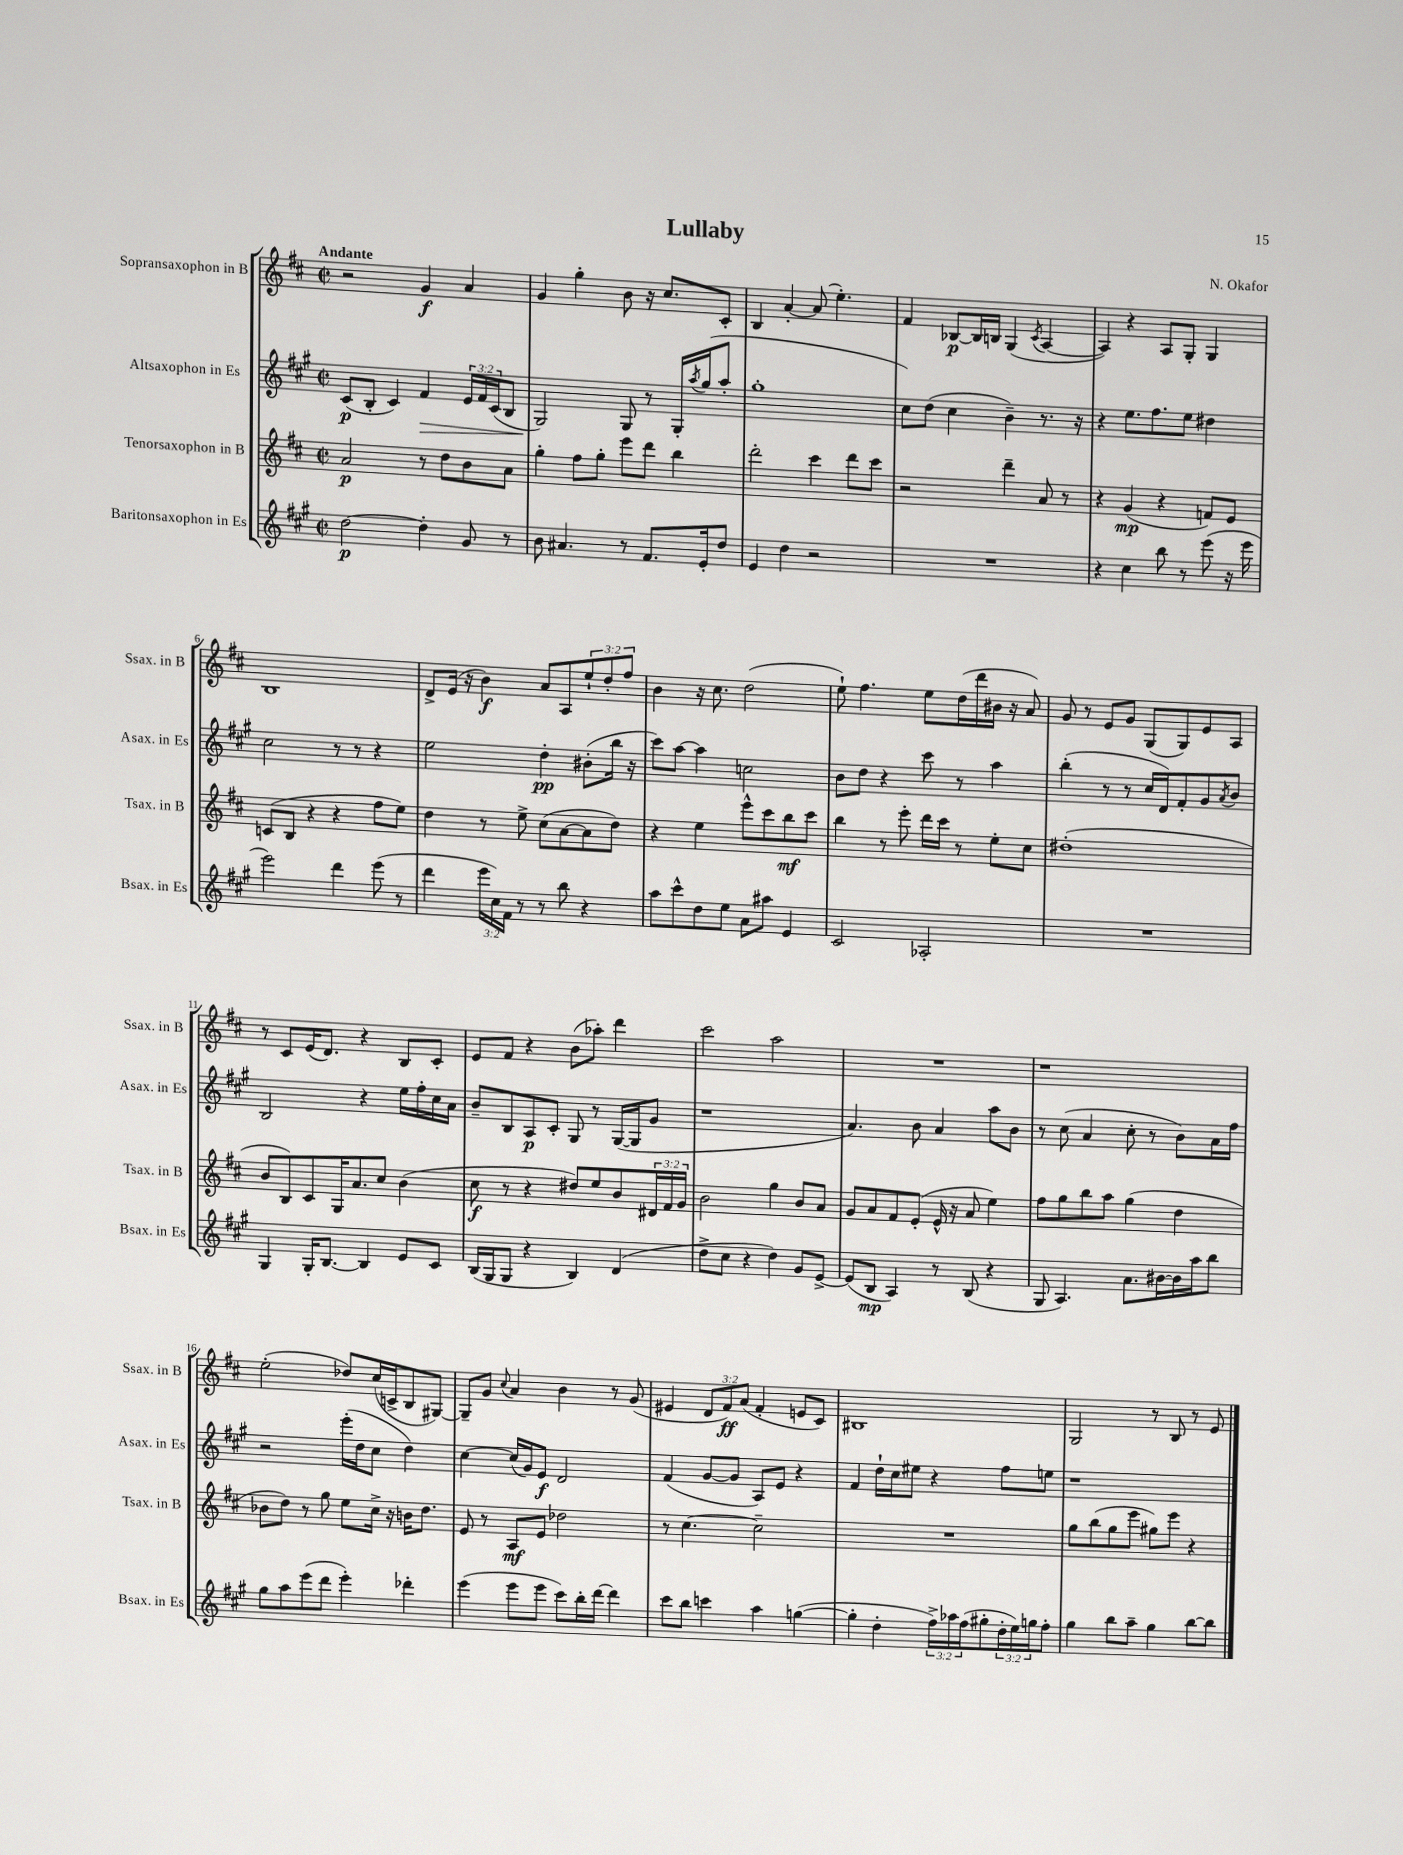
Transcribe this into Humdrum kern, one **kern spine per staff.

**kern	**dynam	**kern	**dynam	**kern	**dynam	**kern	**dynam
*part4	*part4	*part3	*part3	*part2	*part2	*part1	*part1
*staff4	*staff4	*staff3	*staff3	*staff2	*staff2	*staff1	*staff1
*I"Baritonsaxophon in Es	*	*I"Tenorsaxophon in B	*	*I"Altsaxophon in Es	*	*I"Sopransaxophon in B	*
*I'Bsax. in Es	*	*I'Tsax. in B	*	*I'Asax. in Es	*	*I'Ssax. in B	*
*clefG2	*	*clefG2	*	*clefG2	*	*clefG2	*
*k[f#c#g#]	*	*k[f#c#]	*	*k[f#c#g#]	*	*k[f#c#]	*
*M2/2	*	*M2/2	*	*M2/2	*	*M2/2	*
*met(c|)	*	*met(c|)	*	*met(c|)	*	*met(c|)	*
=1	=1	=1	=1	=1	=1	=1	=1
!	!	!	!	!	!	!LO:TX:a:B:t=Andante	!
[2dd\	p	2a/	p	(8c#/L	p	2r	.
.	.	.	.	8B'/J	.	.	.
.	.	.	.	4c#/)	.	.	.
!	!	!	!	!	!LO:HP:b	!	!
4dd'\]	.	8r	.	4f#/	>	4g/	f
.	.	8dd\L	.	.	.	.	.
8g#/	.	8b\	.	24e/LL	.	4a/	.
.	.	.	.	24f#/	.	.	.
.	.	.	.	(24c#/J	.	.	.
8r	.	8a\J	.	8B/J	.	.	.
=2	=2	=2	=2	=2	=2	=2	=2
8b\	.	4gg'\	.	2G#/)	.	4g/	.
4.a#X/	.	.	.	.	.	.	.
.	.	8ff#\L	.	.	.	4gg'\	.
.	.	8gg'\J	.	.	.	.	.
8r	.	8eee\L	.	8G#/	]	8b\	.
8.f#/L	.	8ddd\J	.	8r	.	16r	.
.	.	.	.	.	.	8.cc#/L	.
.	.	4bb\	.	16G#'/LL	.	.	.
.	.	.	.	8qaa/	.	.	.
16e'/k	.	.	.	(16gg#/J	.	.	.
8dd/J	.	.	.	8aa'/J	.	8c#'/J	.
=3	=3	=3	=3	=3	=3	=3	=3
4e/	.	2ddd'\	.	1gg#'	.	4B/	.
4dd\	.	.	.	.	.	[4a'/	.
2r	.	4ccc#\	.	.	.	(8a/]	.
.	.	.	.	.	.	4.ee'\)	.
.	.	8ddd\L	.	.	.	.	.
.	.	8ccc#\J	.	.	.	.	.
=4	=4	=4	=4	=4	=4	=4	=4
1r	.	2r	.	8cc#\L)	.	4f#/	.
.	.	.	.	(8dd\J	.	.	.
.	.	.	.	4cc#\	.	[8B-X/L	p
.	.	.	.	.	.	16B-/L]	.
.	.	.	.	.	.	16Bn/JJ	.
.	.	4ddd~\	.	4b~\)	.	(4G/	.
.	.	.	.	.	.	8qc#/	.
.	.	8a/	.	8.r	.	[4A/	.
.	.	8r	.	.	.	.	.
.	.	.	.	16r	.	.	.
=5	=5	=5	=5	=5	=5	=5	=5
4r	.	4r	.	4r	.	4A/])	.
4cc#\	.	(4g/	mp	8.ee\L	.	4r	.
.	.	.	.	8.ff#\	.	.	.
8bb\	.	4r	.	.	.	8A/L	.
8r	.	.	.	8ee\J	.	8G'/J	.
(8eee\	.	8fn/L)	.	4dd#X\	.	4G/	.
16r	.	8e/J	.	.	.	.	.
16eee\	.	.	.	.	.	.	.
!!LO:LB:g=z
=6	=6	=6	=6	=6	=6	=6	=6
2eee\)	.	(8cn/L	.	2cc#\	.	1B	.
.	.	8B/J	.	.	.	.	.
.	.	4r	.	.	.	.	.
4ddd\	.	4r	.	8r	.	.	.
.	.	.	.	8r	.	.	.
(8eee\	.	8ff#\L	.	4r	.	.	.
8r	.	8ee\J)	.	.	.	.	.
=7	=7	=7	=7	=7	=7	=7	=7
4ddd\	.	4dd\	.	2ee\	.	8d^/L	.
.	.	.	.	.	.	(16e/Jk	.
.	.	.	.	.	.	16r	.
24eee\LL	.	8r	.	.	.	4b\)	f
24cc#\)	.	.	.	.	.	.	.
24f#\JJ	.	.	.	.	.	.	.
8r	.	8ee^\	.	.	.	.	.
8r	.	(8cc#\L	.	4dd'\	pp	8a/L	.
8bb\	.	[8a\	.	.	.	8A/	.
4r	.	8a\]	.	(8b#X'\L	.	12ee`/	.
.	.	.	.	.	.	12dd'/	.
.	.	8dd\J)	.	16bb\Jk	.	.	.
.	.	.	.	.	.	12ff#/J	.
.	.	.	.	16r	.	.	.
=8	=8	=8	=8	=8	=8	=8	=8
8aa\L	.	4r	.	8ccc#\L)	.	4b\	.
8ccc#^^\	.	.	.	[8aa\J	.	.	.
8dd\	.	4ee\	.	4aa\]	.	16r	.
.	.	.	.	.	.	8.cc#\	.
8ee\J	.	.	.	.	.	.	.
8a\L	.	8eee^^\L	.	2ccn\	.	(2dd\	.
8aa#X\J	.	8ccc#\	.	.	.	.	.
4e/	.	8bb\	mf	.	.	.	.
.	.	8ccc#\J	.	.	.	.	.
=9	=9	=9	=9	=9	=9	=9	=9
2c#/	.	4bb\	.	8b\L	.	8ee`\)	.
.	.	.	.	8dd\J	.	4.ff#\	.
.	.	8r	.	4r	.	.	.
.	.	8eee'\	.	.	.	.	.
2A-X'/	.	16ddd\LL	.	8ccc#\	.	8ee\L	.
.	.	16ccc#\JJ	.	.	.	.	.
.	.	8r	.	8r	.	(16dd\L	.
.	.	.	.	.	.	16ddd\	.
.	.	8ee'\L	.	4aa\	.	16b#X\JJ	.
.	.	.	.	.	.	16r	.
.	.	8cc#\J	.	.	.	8a/)	.
=10	=10	=10	=10	=10	=10	=10	=10
1r	.	(1dd#X'	.	(4bb'\	.	8g/	.
.	.	.	.	.	.	8r	.
.	.	.	.	8r	.	8e/L	.
.	.	.	.	8r	.	8g/J	.
.	.	.	.	16cc#/LL	.	(8G/L	.
.	.	.	.	16d/J)	.	.	.
.	.	.	.	8f#'/	.	8G/)	.
.	.	.	.	8g#/	.	8e/	.
.	.	.	.	8qa/	.	.	.
.	.	.	.	8b/J	.	8A/J	.
!!LO:LB:g=z
=11	=11	=11	=11	=11	=11	=11	=11
4G#/	.	8b/L	.	2B/	.	8r	.
.	.	8B/)	.	.	.	8c#/L	.
16G#'/KL	.	8c#/	.	.	.	(16e/K	.
[8.B/J	.	.	.	.	.	8.d/J)	.
.	.	16G/K	.	.	.	.	.
.	.	8.a/	.	.	.	.	.
4B/]	.	.	.	4r	.	4r	.
.	.	8cc#/J	.	.	.	.	.
8e/L	.	(4b\	.	16ee\LL	.	8B/L	.
.	.	.	.	16ff#'\	.	.	.
8c#/J	.	.	.	16cc#\	.	8c#'/J	.
.	.	.	.	16a\JJ	.	.	.
=12	=12	=12	=12	=12	=12	=12	=12
(16B/LL	.	8cc#\	f	8b~/L	.	8e/L	.
16G#/J	.	.	.	.	.	.	.
8G#/J	.	8r	.	8B/	.	8f#/J	.
4r	.	4r	.	8A/	p	4r	.
.	.	.	.	8c#'/J	.	.	.
4B/)	.	8dd#X/L)	.	8G#/	.	(8b\L	.
.	.	8ee/	.	8r	.	8aa-X'\J)	.
(4d/	.	8b/	.	([16G#/LL	.	4ddd\	.
.	.	.	.	16G#/J]	.	.	.
.	.	24d#X/L	.	8g#/J	.	.	.
.	.	24f#/	.	.	.	.	.
.	.	24g/JJ	.	.	.	.	.
=13	=13	=13	=13	=13	=13	=13	=13
8dd^\L	.	2b\	.	1r	.	2ccc#\	.
8cc#\J	.	.	.	.	.	.	.
4r	.	.	.	.	.	.	.
4dd\)	.	4gg\	.	.	.	2aa\	.
8g#/L	.	8b/L	.	.	.	.	.
[8e^/J	.	8a/J	.	.	.	.	.
=14	=14	=14	=14	=14	=14	=14	=14
(8e/L]	.	8g/L	.	4.a/)	.	1r	.
8B/J	mp	8a/	.	.	.	.	.
4A/)	.	8f#/	.	.	.	.	.
.	.	(8e'/J	.	8b\	.	.	.
8r	.	16e^^/	.	4a/	.	.	.
.	.	16r	.	.	.	.	.
(8B/	.	8a/	.	.	.	.	.
4r	.	4ee\)	.	8aa\L	.	.	.
.	.	.	.	8b\J	.	.	.
=15	=15	=15	=15	=15	=15	=15	=15
8G#/	.	8ff#\L	.	8r	.	1r	.
4.A/)	.	8gg\	.	(8cc#\	.	.	.
.	.	8bb\	.	4a/	.	.	.
.	.	8aa\J	.	.	.	.	.
8.a\L	.	(4gg\	.	8cc#'\	.	.	.
.	.	.	.	8r	.	.	.
[16b#X\L	.	.	.	.	.	.	.
16b#\]	.	4dd\	.	8b\L)	.	.	.
16aa\J	.	.	.	.	.	.	.
8bb\J	.	.	.	16a\L	.	.	.
.	.	.	.	16ff#\JJ	.	.	.
!!LO:LB:g=z
=16	=16	=16	=16	=16	=16	=16	=16
8gg#\L	.	8b-X\L	.	2r	.	(2ee'\	.
8aa\	.	8dd\J)	.	.	.	.	.
(8eee\	.	8r	.	.	.	.	.
8ddd\J	.	8gg\	.	.	.	.	.
4eee'\)	.	8ee\L	.	(16eee'\LL	.	8dd-X/L)	.
.	.	.	.	16dd\J	.	.	.
.	.	16cc#^\Jk	.	8cc#\J	.	(16cc#/L	.
.	.	16r	.	.	.	16cn^/J	.
4ddd-X'\	.	16bn\KL	.	4dd\)	.	8B/	.
.	.	8.dd\J	.	.	.	.	.
.	.	.	.	.	.	[8G#X/J)	.
=17	=17	=17	=17	=17	=17	=17	=17
(4eee\	.	8e/	.	[4cc#\	.	8G#~/L]	.
.	.	8r	.	.	.	8g/J	.
.	.	.	.	.	.	8qqcc#/	.
8eee\L	.	8A/L	mf	(16cc#/LL]	.	4a/	.
.	.	.	.	16g#/J)	.	.	.
8eee\J	.	8e/J	.	8e/J	f	.	.
8ccc#\L)	.	2dd-X\	.	2d/	.	4b\	.
16bb'\L	.	.	.	.	.	.	.
[16ddd\JJ	.	.	.	.	.	.	.
4ddd\]	.	.	.	.	.	8r	.
.	.	.	.	.	.	(8g/	.
=18	=18	=18	=18	=18	=18	=18	=18
8ccc#\L	.	8r	.	(4f#/	.	4e#X/	.
8bb\J	.	[4.cc#\	.	.	.	.	.
4cccn\	.	.	.	[8g#/L	.	12d/L	.
.	.	.	.	.	.	12f#/)	ff
.	.	.	.	8g#/J]	.	.	.
.	.	.	.	.	.	(12a/J	.
4aa\	.	2cc#~\]	.	8A/L)	.	4f#'/	.
.	.	.	.	8e/J	.	.	.
([4ggn\	.	.	.	4r	.	8en/L	.
.	.	.	.	.	.	8c#/J)	.
=19	=19	=19	=19	=19	=19	=19	=19
4gg'\]	.	1r	.	4f#/	.	1B#X	.
4dd'\	.	.	.	16dd`\LL	.	.	.
.	.	.	.	16cc#\J	.	.	.
.	.	.	.	8ee#X\J	.	.	.
24ff#^\LL)	.	.	.	4r	.	.	.
24aa-X\	.	.	.	.	.	.	.
(24ff#\J	.	.	.	.	.	.	.
8gg#X'\	.	.	.	.	.	.	.
24dd'\L	.	.	.	8ff#\L	.	.	.
24ee\)	.	.	.	.	.	.	.
24ggn\J	.	.	.	.	.	.	.
8ff#'\J	.	.	.	8een\J	.	.	.
=20	=20	=20	=20	=20	=20	=20	=20
4gg#\	.	8gg\L	.	1r	.	2G/	.
.	.	(8bb\	.	.	.	.	.
8bb\L	.	8gg\	.	.	.	.	.
8aa~\J	.	8eee\J	.	.	.	.	.
4gg#\	.	8gg#X\L)	.	.	.	8r	.
.	.	8eee\J	.	.	.	8B/	.
[8bb\L	.	4r	.	.	.	8r	.
8bb\J]	.	.	.	.	.	8e/	.
==	==	==	==	==	==	==	==
*-	*-	*-	*-	*-	*-	*-	*-
